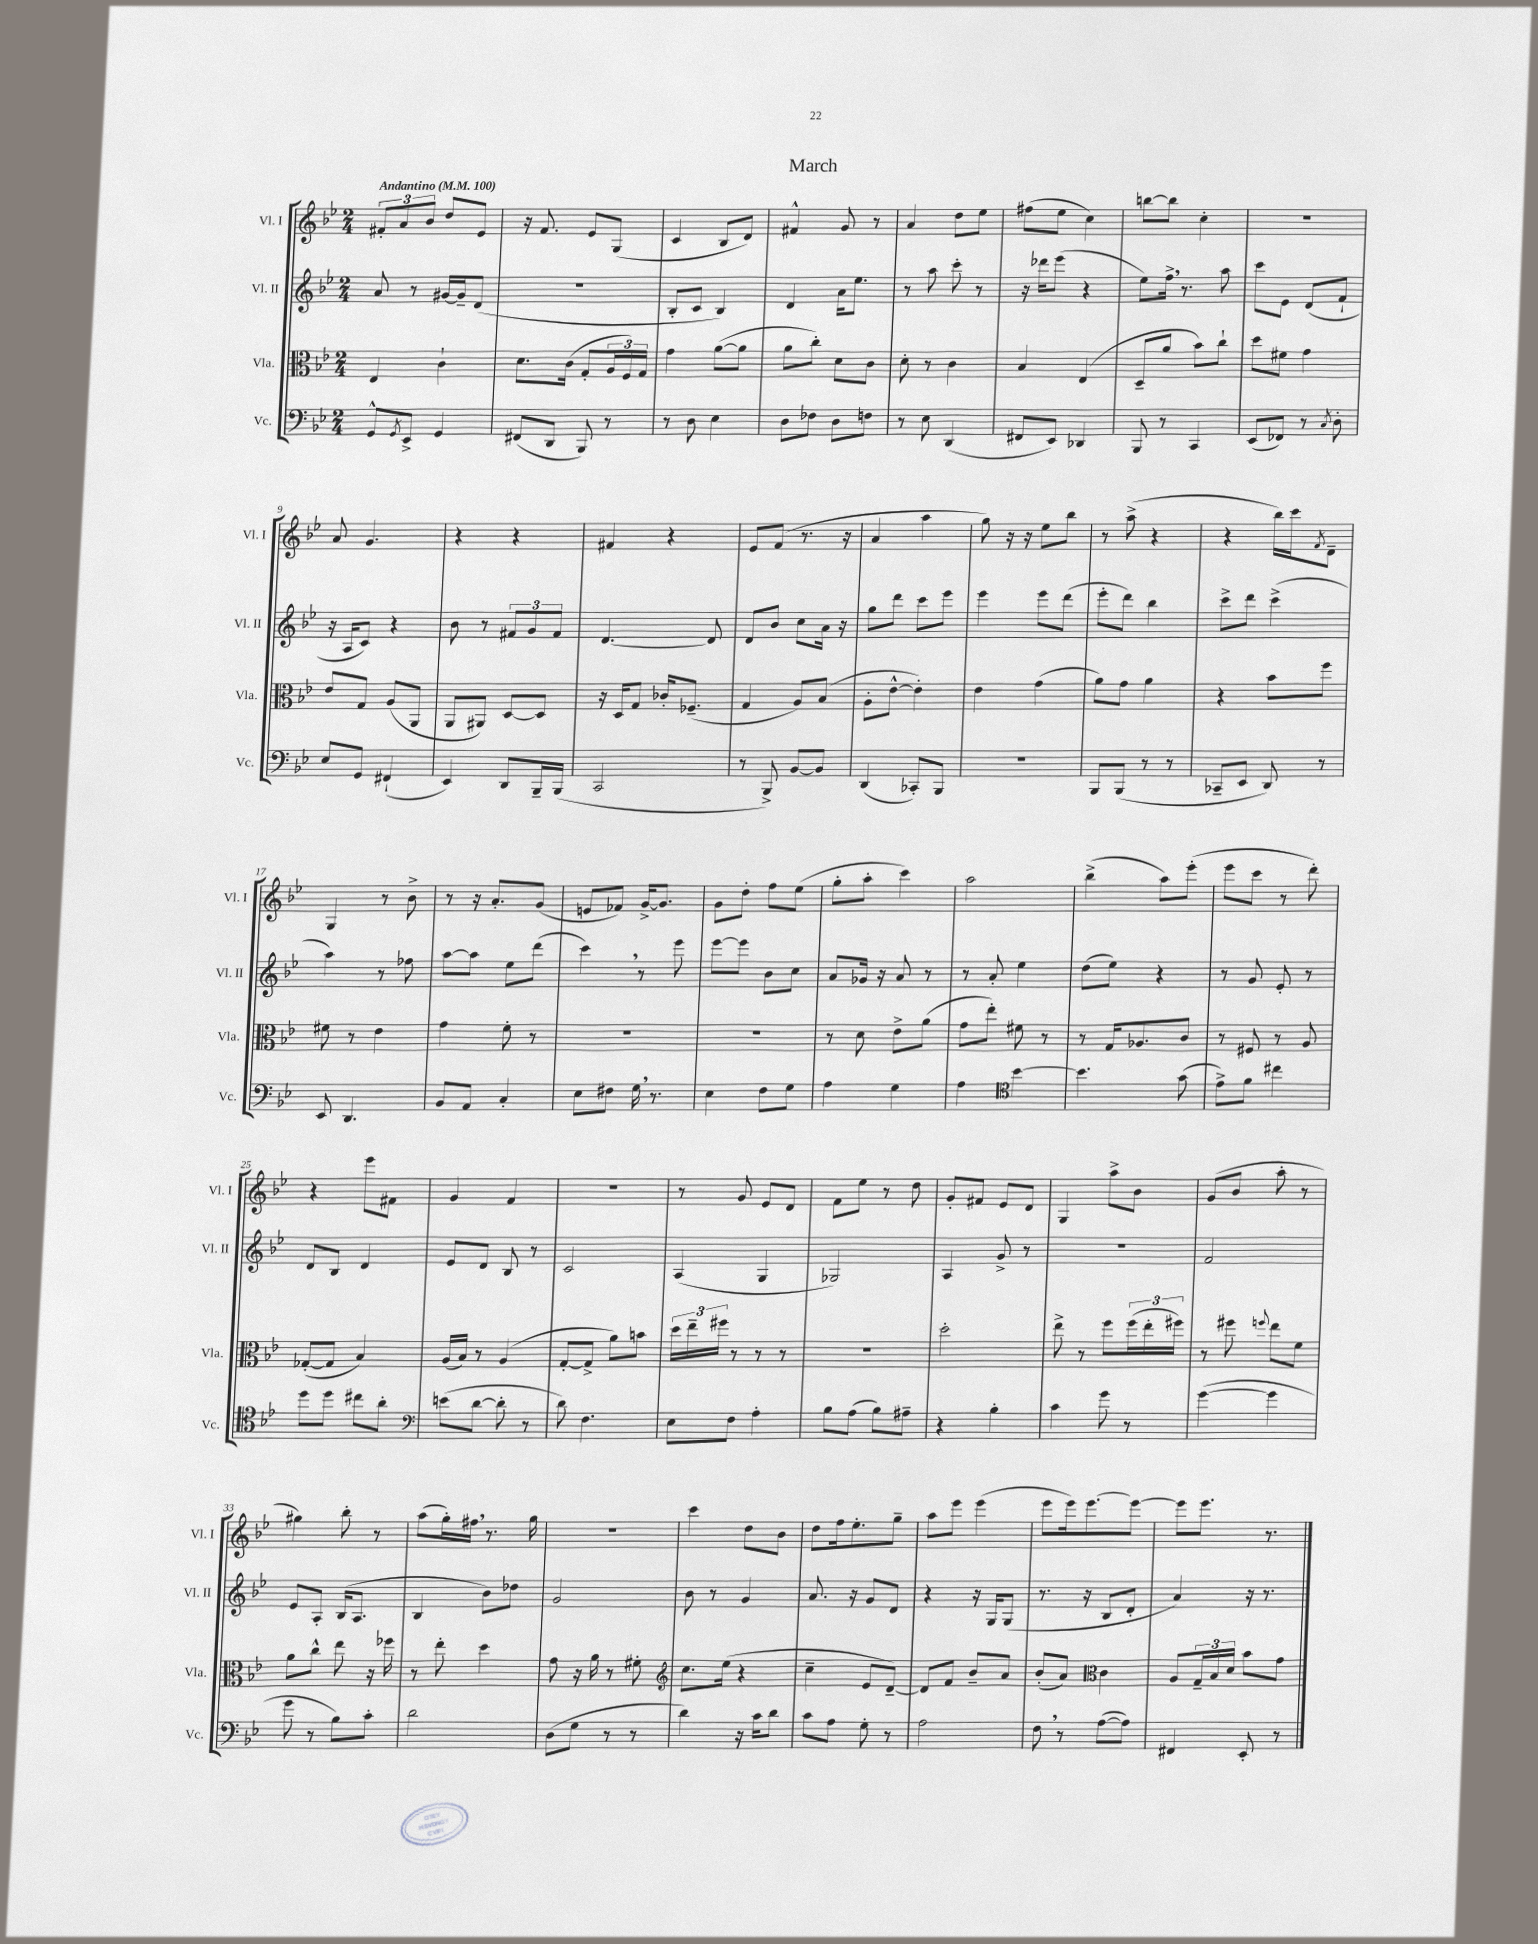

**kern	**kern	**kern	**kern
*staff4	*staff3	*staff2	*staff1
*clefF4	*clefC3	*clefG2	*clefG2
*k[b-e-]	*k[b-e-]	*k[b-e-]	*k[b-e-]
*M2/4	*M2/4	*M2/4	*M2/4
*MM100	*MM100	*MM100	*MM100
8GG^^/L	4E-/	8a/	12f#'/L
.	.	.	12a/
8qGG/	.	.	.
8EE-^/J	.	8r	.
.	.	.	12b-/J
4GG/	4c`\	[16g#/LL	8dd/L
.	.	16g#~/]J	.
.	.	(8d/J	8e-/J
=	=	=	=
(8FF#/L	8.d\L	2r	16r
.	.	.	8.f/
8DD/J	.	.	.
.	(16c\Jk	.	.
8BBB-/)	8G'/L	.	8e-/L
8r	24A/L	.	(8G/J
.	24F/)	.	.
.	24G/JJ	.	.
=	=	=	=
8r	4g\	8B-'/L	4c/
8D\	.	8c/J	.
4E-\	([8a\L	4B-/)	8B-/L
.	8a\]J	.	8d/J)
=	=	=	=
8D\L	8a\L	4d/	4f#^^/
8F-\J	8cc'\J)	.	.
8D\L	8d\L	16a\LK	8g/
.	.	8.ee-\J	.
8F\J	8c\J	.	8r
=	=	=	=
8r	8d'\	8r	4a/
8E-\	8r	8aa\	.
(4DD/	4c\	8ccc'\	8dd\L
.	.	8r	8ee-\J
=	=	=	=
8FF#/L	4B-/	16r	(8ff#\L
.	.	16ddd-\LK	.
8EE-/J)	.	(8eee-\J	8ee-\J
4DD-/	(4E-/	4r	4cc\)
=	=	=	=
8BBB-/	8D~/L	8ee-\L)	[8bb\L
8r	8a/J	16ff^\Jk	8bb\]J
.	.	8.r	.
4CC/	8b-\L)	.	4cc'\
.	8cc`\J	8aa\	.
=	=	=	=
(8EE-/L	8dd\L	8ccc\L	2r
8FF-/J)	8f#\J	8e-\J	.
8r	4g\	(8d/L	.
8qC/	.	.	.
8D'\	.	8f`/J	.
=	=	=	=
8E-/L	8e-/L	16r	8a/
.	.	16A/LK	.
8GG/J	8G/J	8c/J)	4.g/
(4FF#`/	(8A/L	4r	.
.	8AA/J	.	.
=	=	=	=
4EE-/)	8AA/L	8b-\	4r
.	8AA#/J)	8r	.
8DD/L	[8D/L	12f#/L	4r
.	.	12g/	.
16BBB-~/L	8D/]J	.	.
.	.	12f#/J	.
(16BBB-/JJ	.	.	.
=	=	=	=
2CC/	16r	[4.d/	4f#/
.	16D/LK	.	.
.	8G/J	.	.
.	16c-'/LK	.	4r
.	(8.F-~/J	.	.
.	.	8d/]	.
=	=	=	=
8r	4G/	8d/L	8e-/L
8BBB-^/)	.	8b-/J	(8f/J
[8BB-/L	8A/L)	8cc\L	8.r
8BB-/]J	(8B-/J	16a\Jk	.
.	.	16r	16r
=	=	=	=
(4DD/	8A'\L	8gg\L	4a/
.	[8e-^^\J	8ddd\J	.
8CC-'/L)	4e-'\])	8ccc\L	4aa\
8BBB-/J	.	8eee-\J	.
=	=	=	=
2r	4e-\	4eee-\	8gg\)
.	.	.	16r
.	.	.	16r
.	(4g\	8eee-\L	8ee-\L
.	.	(8ddd\J	8bb-\J
=	=	=	=
8BBB-/L	8a\L)	8eee-'\L	8r
(8BBB-/J	8g\J	8ddd\J)	(8aa^\
8r	4a\	4bb-\	4r
8r	.	.	.
=	=	=	=
8CC-~/L	4r	8ccc^\L	4r
8EE-/J	.	8ddd\J	.
8DD/)	8b-\L	(4ccc^\	16bb-\LL)
.	.	.	16ccc\J
.	.	.	8qf/
8r	8ff\J	.	8d~\J
=	=	=	=
8EE-/	8f#\	4aa\)	4G/
4.DD/	8r	.	.
.	4e-\	8r	8r
.	.	8ff-\	8b-^\
=	=	=	=
8BB-/L	4g\	[8aa\L	8r
8AA/J	.	8aa\]J	16r
.	.	.	8.a'/L
4C'/	8f'\	8ee-\L	.
.	8r	(8ddd\J	(8g/J
=	=	=	=
8E-\L	2r	4ccc\)	8e/L
8F#\J	.	.	8f-/J)
16G\	.	8r	[16g^/LK
8.r	.	.	8.g/]J
.	.	8eee-\	.
=	=	=	=
4E-\	2r	[8eee-\L	8g\L
.	.	8eee-\]J	8dd'\J
8F\L	.	8b-\L	8ff\L
8G\J	.	8cc\J	(8ee-\J
=	=	=	=
4A\	8r	8a/L	8gg'\L
.	8d\	16g-/Jk	8aa'\J
.	.	16r	.
4G\	8e-^\L	8a/	4ccc\)
.	(8a\J	8r	.
=	=	=	=
4A\	8g\L	8r	2aa\
.	8ee-'\J)	8a'/	.
*clefC4	*	*	*
[4b-\	8f#\	4ee-\	.
.	8r	.	.
=	=	=	=
4.b-\]	8r	(8dd\L	(4bb-^\
.	16G/LK	8ee-\J)	.
.	8.A-/	.	.
.	.	4r	8aa\L)
(8g\	8c/J	.	(8eee-'\J
=	=	=	=
8e-^\L)	8r	8r	8eee-\L
8f\J	8F#/	8g/	8ccc\J
4cc#\	8r	8e-'/	8r
.	8A/	8r	8ddd'\)
=	=	=	=
8dd\L	([8G-'/L	8d/L	4r
8dd\J	8G-/]J	8B-/J	.
8cc#\L	4B-/)	4d/	8eee-\L
8a'\J	.	.	8f#\J
=	=	=	=
*clefF4	*	*	*
(8e\L	(16A/LL	8e-/L	4g/
.	16B-/JJ)	.	.
[8d\J	8r	8d/J	.
8d'\]	(4A/	8B-/	4f/
8r	.	8r	.
=	=	=	=
8d\)	[8G'/L	2c/	2r
4.F\	8G^/]J	.	.
.	8a\L)	.	.
.	8b\J	.	.
=	=	=	=
8E-\L	24dd\LL	(4A/	8r
.	24ee-~\	.	.
.	24ff#\JJ	.	.
8F\J	8r	.	8g/
4A'\	8r	4G/	8e-/L
.	8r	.	8d/J
=	=	=	=
8B-\L	2r	2G-/)	8f\L
(8A\J	.	.	8ee-\J
8B-\L)	.	.	8r
8A#~\J	.	.	8dd\
=	=	=	=
4r	2dd'\	4A/	8g'/L
.	.	.	8f#/J
4B-'\	.	8g^/	8e-/L
.	.	8r	8d/J
=	=	=	=
4c\	8ee-^\	2r	4G/
.	8r	.	.
8g\	8ff\L	.	8aa^\L
8r	(24ff\L	.	8b-\J
.	24ee-'\	.	.
.	24ff#\JJ)	.	.
=	=	=	=
([4g\	8r	2f/	(8g/L
.	8ff#\	.	8b-/J
.	8qqff/	.	.
4g\]	8ee-\L	.	8aa'\
.	8f\J	.	8r
=	=	=	=
8g\	8a\L	8e-/L	4gg#\)
8r	8cc^^\J	8A'/J	.
8B-\L)	8ee-\	(16B-/LK	8bb-'\
.	.	8.A/J	.
8c'\J	16r	.	8r
.	16ff-\	.	.
=	=	=	=
2d\	8r	4B-/	(8aa\L
.	8ee-'\	.	16gg'\L)
.	.	.	16ff#\JJ
.	4dd\	8b-\L)	8.r
.	.	8dd-\J	.
.	.	.	16gg\
=	=	=	=
(8D\L	8g\	2g/	2r
8G\J	16r	.	.
.	16a\	.	.
8r	8r	.	.
8r	8f#'\	.	.
=	=	=	=
*	*clefG2	*	*
4d\)	8.cc\L	8b-\	4ccc\
.	.	8r	.
.	(16ee-\Jk	.	.
16r	4r	4g/	8dd\L
16c\LK	.	.	.
8d\J	.	.	8b-\J
=	=	=	=
8c\L	4cc~\	8.a/	8dd\L
8A\J	.	.	16ff\k
.	.	16r	8.ee-'\
8G'\	8e-/L	8g/L	.
8r	[8d~/J)	8d/J	8gg~\J
=	=	=	=
2A\	8d/]L	4r	8aa\L
.	8f/J	.	8eee-\J
.	8b-~/L	16r	(4eee-\
.	.	16G/LK	.
.	8a/J	(8G/J	.
=	=	=	=
8F\	(8b-'/L	8.r	8eee-\L
8r	8a/J)	.	16eee-\k)
.	.	16r	[8.eee-\
*	*clefC3	*	*
([8A\L	4c\	8B-/L	.
8A\]J)	.	8d'/J	8eee-\_J
=	=	=	=
4FF#/	8A/L	4a/)	8eee-\]L
.	24G~/L	.	8.eee-\J
.	24B-/	.	.
.	24d/JJ	.	.
8EE-'/	8b-\L	16r	.
.	.	8.r	8.r
8r	8g\J	.	.
==	==	==	==
*-	*-	*-	*-
